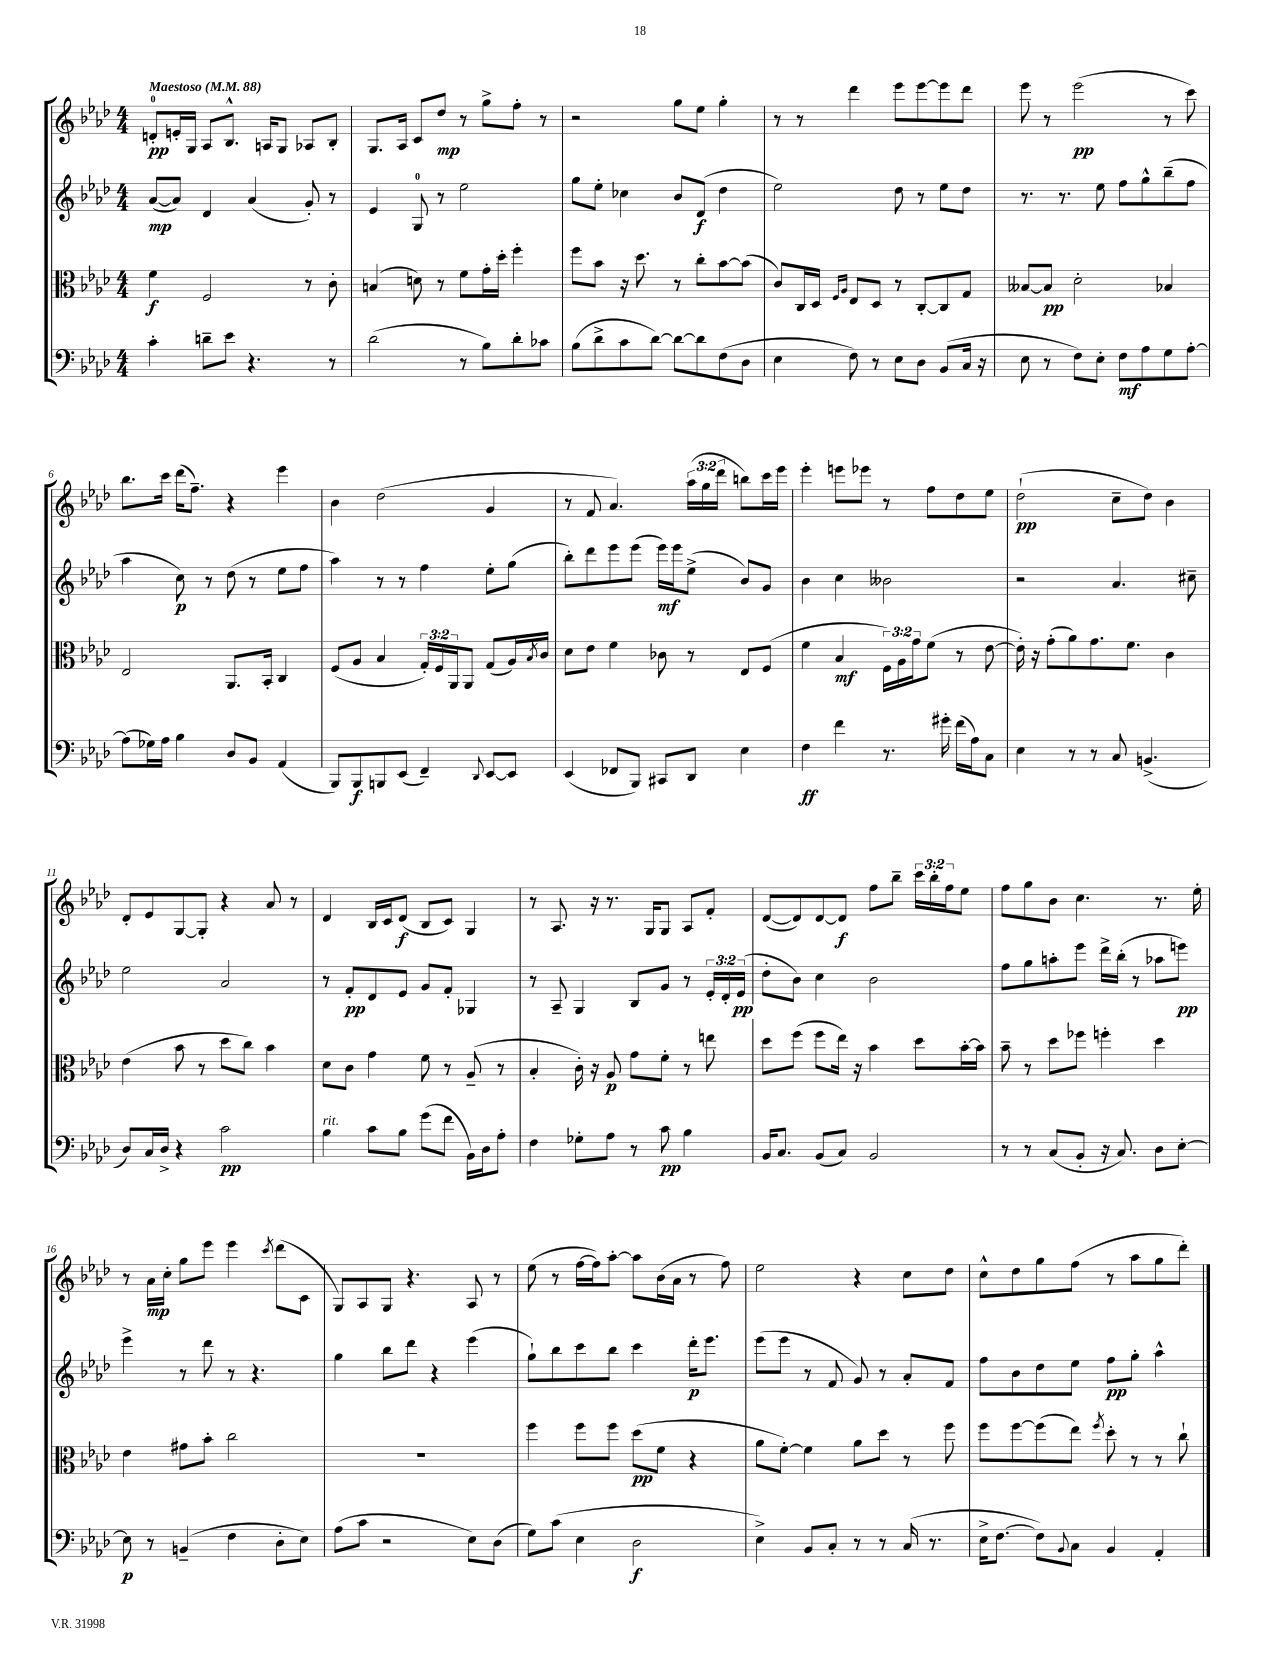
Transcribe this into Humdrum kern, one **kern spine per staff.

**kern	**dynam	**kern	**dynam	**kern	**dynam	**kern	**dynam
*part4	*part4	*part3	*part3	*part2	*part2	*part1	*part1
*staff4	*staff4	*staff3	*staff3	*staff2	*staff2	*staff1	*staff1
*clefF4	*	*clefC3	*	*clefG2	*	*clefG2	*
*k[b-e-a-d-]	*	*k[b-e-a-d-]	*	*k[b-e-a-d-]	*	*k[b-e-a-d-]	*
*M4/4	*	*M4/4	*	*M4/4	*	*M4/4	*
*MM88	*	*MM88	*	*MM88	*	*MM88	*
=1	=1	=1	=1	=1	=1	=1	=1
!	!	!	!	!	!	!LO:TX:a:B:t=Maestoso	!
4c'\	.	4f\	f	([8a-/L	mp	8dn'/L	pp
.	.	.	.	8a-/J])	.	16en'/L	.
.	.	.	.	.	.	16G/JJ	.
8dn~\L	.	2F/	.	4d-/	.	8A-/L	.
8e-\J	.	.	.	.	.	8.B-^^/J	.
4.r	.	.	.	(4a-/	.	.	.
.	.	.	.	.	.	16An/KL	.
.	.	.	.	.	.	8G/J	.
.	.	8r	.	8g'/)	.	8A-X/L	.
8r	.	8c'\	.	8r	.	8B-'/J	.
=2	=2	=2	=2	=2	=2	=2	=2
(2d-\	.	(4Bn/	.	4e-/	.	8.G/L	.
.	.	.	.	.	.	16A-/Jk	.
.	.	8dn\)	.	8G/	.	8c/L	.
.	.	8r	.	8r	.	8dd-/J	mp
8r	.	8f\L	.	2ee-\	.	8r	.
8B-\L)	.	16g'\L	.	.	.	8gg^\L	.
.	.	16dd-'\JJ	.	.	.	.	.
8d-'\	.	4ff'\	.	.	.	8ff'\J	.
8c-X\J	.	.	.	.	.	8r	.
=3	=3	=3	=3	=3	=3	=3	=3
(8B-\L	.	8ff\L	.	8gg\L	.	2r	.
8d-^\	.	8b-\J	.	8ee-'\J	.	.	.
8c\	.	16r	.	4cc-X\	.	.	.
.	.	8.dd-\	.	.	.	.	.
[8d-\J)	.	.	.	.	.	.	.
8d-\L_	.	8r	.	8b-/L	.	8gg\L	.
8d-\]	.	8cc'\L	.	(8d-/J	f	8ee-\J	.
(8F\	.	[8b-\	.	4dd-\	.	4gg'\	.
8D-\J	.	(8b-\J]	.	.	.	.	.
=4	=4	=4	=4	=4	=4	=4	=4
4E-\	.	8c/L)	.	2ee-\)	.	8r	.
.	.	16C/L	.	.	.	8r	.
.	.	16D-/JJ	.	.	.	.	.
.	.	16qqF/LL	.	.	.	.	.
.	.	16qqA-/JJ	.	.	.	.	.
8F\)	.	8E-/L	.	.	.	4ddd-\	.
8r	.	8D-/J	.	.	.	.	.
8E-\L	.	8r	.	8dd-\	.	8eee-\L	.
8D-\J	.	[8C'/L	.	8r	.	[8eee-\	.
(8BB-/L	.	8C/]	.	8ee-\L	.	8eee-\]	.
16C/Jk	.	8G/J	.	8dd-\J	.	8ddd-\J	.
16r	.	.	.	.	.	.	.
=5	=5	=5	=5	=5	=5	=5	=5
8E-\	.	[8B--X/L	.	8.r	.	8eee-\	.
8r	.	8B--/J]	pp	.	.	8r	.
.	.	.	.	8.r	.	.	.
8F\L)	.	2d-'\	.	.	.	(2eee-\	pp
8E-'\J	.	.	.	8ee-\	.	.	.
8F\L	mf	.	.	8ff\L	.	.	.
8A-\	.	.	.	8gg^^\	.	.	.
8G\	.	4B-X/	.	(8bb-~\	.	8r	.
[8A-'\J	.	.	.	8ff\J	.	8ccc\)	.
!!LO:LB:g=z
=6	=6	=6	=6	=6	=6	=6	=6
(8A-\L]	.	2E-/	.	4aa-\	.	8.bb-\L	.
16G-X\L)	.	.	.	.	.	.	.
16A-\JJ	.	.	.	.	.	16ccc\Jk	.
4B-\	.	.	.	8cc\)	p	(16ddd-\KL	.
.	.	.	.	.	.	8.ff~\J)	.
.	.	.	.	8r	.	.	.
8D-/L	.	8.AA-/L	.	(8dd-\	.	4r	.
8BB-/J	.	.	.	8r	.	.	.
.	.	16BB-'/Jk	.	.	.	.	.
(4AA-/	.	4C/	.	8ee-\L	.	4eee-\	.
.	.	.	.	8ff\J	.	.	.
=7	=7	=7	=7	=7	=7	=7	=7
8BBB-/L)	.	(8F/L	.	4aa-\)	.	4b-\	.
8BBB-/	f	8A-/J	.	.	.	.	.
8BBBn/	.	4B-/	.	8r	.	(2dd-\	.
(8EE-/J	.	.	.	8r	.	.	.
4FF~/)	.	24G'/LL)	.	4ff\	.	.	.
.	.	24F/	.	.	.	.	.
.	.	24AA-/J	.	.	.	.	.
.	.	8AA-/J	.	.	.	.	.
8qqDD-/	.	.	.	.	.	.	.
[8EE-/L	.	(8G/L	.	8ee-'\L	.	4g/	.
8EE-/J]	.	16A-/L)	.	(8gg\J	.	.	.
.	.	8qB-/	.	.	.	.	.
.	.	16c/JJ	.	.	.	.	.
=8	=8	=8	=8	=8	=8	=8	=8
(4EE-/	.	8d-\L	.	8bb-'\L)	.	8r	.
.	.	8e-\J	.	8ddd-\	.	8f/	.
8FF-X/L	.	4f\	.	8eee-\	.	4.a-/)	.
8BBB-/J)	.	.	.	(8eee-\J	.	.	.
8CC#X/L	.	8c-X\	.	16eee-\LL)	mf	.	.
.	.	.	.	16eee-\J	.	.	.
8DD-/J	.	8r	.	(8ee-^\J	.	(24aa-\LL	.
.	.	.	.	.	.	24gg\	.
.	.	.	.	.	.	24ddd-\JJ	.
4E-\	.	8E-/L	.	8b-/L)	.	8bbn\L)	.
.	.	(8F/J	.	8g/J	.	16ccc\L	.
.	.	.	.	.	.	16eee-\JJ	.
=9	=9	=9	=9	=9	=9	=9	=9
4F\	ff	4f\	.	4b-\	.	4eee-'\	.
4f\	.	4B-/	mf	4cc\	.	8eeen\L	.
.	.	.	.	.	.	8eee-X\J	.
8.r	.	24F\LL)	.	2b--X\	.	8r	.
.	.	24A-\	.	.	.	.	.
.	.	24g\J	.	.	.	.	.
.	.	(8f\J	.	.	.	8ff\L	.
16g#X'\	.	.	.	.	.	.	.
(16f\LL	.	8r	.	.	.	8dd-\	.
16A-\J)	.	.	.	.	.	.	.
8C\J	.	[8e-\	.	.	.	8ee-\J	.
=10	=10	=10	=10	=10	=10	=10	=10
4E-\	.	16e-'\])	.	2r	.	(2dd-`\	pp
.	.	16r	.	.	.	.	.
.	.	(8g'\L	.	.	.	.	.
8r	.	8a-\)	.	.	.	.	.
8r	.	8.g\	.	.	.	.	.
8C/	.	.	.	4.a-/	.	8cc~\L	.
.	.	8.f\J	.	.	.	.	.
(4.BBn^/	.	.	.	.	.	8dd-\J)	.
.	.	4c\	.	.	.	4b-\	.
.	.	.	.	8cc#X~\	.	.	.
!!LO:LB:g=z
=11	=11	=11	=11	=11	=11	=11	=11
8D-/L)	.	(4e-\	.	2ee-\	.	8d-'/L	.
16C/L	.	.	.	.	.	8e-/	.
16D-^/JJ	.	.	.	.	.	.	.
4r	.	8b-\	.	.	.	[8G/	.
.	.	8r	.	.	.	8G'/J]	.
2c\	pp	8dd-\L	.	2a-/	.	4r	.
.	.	8cc\J)	.	.	.	.	.
.	.	4b-\	.	.	.	8a-/	.
.	.	.	.	.	.	8r	.
=12	=12	=12	=12	=12	=12	=12	=12
!LO:TX:a:i:t=rit.	!	!	!	!	!	!	!
4B-\	.	8d-\L	.	8r	.	4d-/	.
.	.	8c\J	.	8f'/L	pp	.	.
8c\L	.	4g\	.	8d-/	.	16B-/LL	.
.	.	.	.	.	.	16c/J	.
8B-\J	.	.	.	8e-/J	.	(8d-/J	f
(8g\L	.	8f\	.	8g/L	.	8B-/L	.
8f\J	.	8r	.	8f'/J	.	8c/J)	.
16BB-\LL)	.	(8A-~/	.	4G-X/	.	4G/	.
16D-\J	.	.	.	.	.	.	.
8A-'\J	.	8r	.	.	.	.	.
=13	=13	=13	=13	=13	=13	=13	=13
4F\	.	4B-'/	.	8r	.	8r	.
.	.	.	.	8A-~/	.	8.A-/	.
8G-X'\L	.	16c'\)	.	4G/	.	.	.
.	.	16r	.	.	.	16r	.
8A-\J	.	8A-/	p	.	.	8.r	.
8r	.	8g\L	.	8B-/L	.	.	.
.	.	.	.	.	.	16G/KL	.
8c\	pp	8f'\J	.	8g/J	.	8G/J	.
4B-\	.	8r	.	8r	.	8A-/L	.
.	.	8een\	.	24e-'/LL	.	8f'/J	.
.	.	.	.	24d-'/	.	.	.
.	.	.	.	(24e-/JJ	pp	.	.
=14	=14	=14	=14	=14	=14	=14	=14
16BB-/KL	.	8dd-\L	.	8dd-'\L	.	([8d-/L	.
8.C/J	.	.	.	.	.	.	.
.	.	(8ff\J	.	8b-\J)	.	8d-/])	.
(8BB-/L	.	8ff\L	.	4cc\	.	[8d-/	.
8C/J)	.	16ee-\Jk)	.	.	.	8d-/J]	f
.	.	16r	.	.	.	.	.
2BB-/	.	4b-\	.	2b-\	.	8ff\L	.
.	.	.	.	.	.	8bb-~\J	.
.	.	8dd-\L	.	.	.	24ccc\LL	.
.	.	.	.	.	.	24bb-'\	.
.	.	.	.	.	.	24ff\J	.
.	.	[16b-'\L	.	.	.	8ee-\J	.
.	.	16b-\JJ]	.	.	.	.	.
=15	=15	=15	=15	=15	=15	=15	=15
8r	.	8b-~\	.	8ff\L	.	8ff\L	.
8r	.	8r	.	8gg\	.	8gg\	.
(8C/L	.	8dd-\L	.	8aan'\	.	8b-\J	.
8BB-'/J	.	8ff-X\J	.	8eee-\J	.	4.cc\	.
16r	.	4ffn'\	.	16ddd-^\LL	.	.	.
8.C/)	.	.	.	(16bb-'\JJ	.	.	.
.	.	.	.	8r	.	.	.
8D-\L	.	4dd-\	.	8aa-X\L	.	8.r	.
[8E-'\J	.	.	.	8eeen\J)	pp	.	.
.	.	.	.	.	.	16ee-'\	.
!!LO:LB:g=z
=16	=16	=16	=16	=16	=16	=16	=16
8E-\]	p	4e-\	.	4eee-^\	.	8r	.
8r	.	.	.	.	.	16a-\LL	mp
.	.	.	.	.	.	16cc'\JJ	.
(4BBn~/	.	8g#X\L	.	8r	.	8gg\L	.
.	.	8b-'\J	.	8ddd-\	.	8eee-\J	.
4F\	.	2cc\	.	8r	.	4eee-\	.
.	.	.	.	4.r	.	.	.
.	.	.	.	.	.	8qccc/	.
8D-'\L	.	.	.	.	.	(8ddd-\L	.
8E-\J)	.	.	.	.	.	8c\J	.
=17	=17	=17	=17	=17	=17	=17	=17
(8A-\L	.	1r	.	4gg\	.	8G/L)	.
8c\J	.	.	.	.	.	8A-/	.
2r	.	.	.	8bb-\L	.	8G/J	.
.	.	.	.	8ddd-\J	.	4.r	.
.	.	.	.	4r	.	.	.
8E-\L)	.	.	.	(4eee-\	.	8A-/	.
(8D-\J	.	.	.	.	.	8r	.
=18	=18	=18	=18	=18	=18	=18	=18
8G\L)	.	4ff\	.	8gg`\L)	.	(8ee-\	.
(8c\J	.	.	.	8bb-\	.	8r	.
4E-\	.	8ff\L	.	8ccc\	.	[16ff\LL	.
.	.	.	.	.	.	16ff\J])	.
.	.	8ff\J	.	8bb-\J	.	[8aa-'\J	.
2D-\	f	(8dd-\L	pp	4ccc\	.	8aa-\L]	.
.	.	8f\J	.	.	.	(16b-\L	.
.	.	.	.	.	.	16a-\JJ	.
.	.	4r	.	16ddd-'\KL	p	8r	.
.	.	.	.	8.eee-\J	.	.	.
.	.	.	.	.	.	8ff\)	.
=19	=19	=19	=19	=19	=19	=19	=19
4E-^\)	.	8a-\L	.	(8eee-\L	.	2ee-\	.
.	.	[8f'\J)	.	8eee-\J	.	.	.
8BB-/L	.	4f\]	.	8r	.	.	.
8C'/J	.	.	.	8f/	.	.	.
8r	.	8a-\L	.	8g/)	.	4r	.
8r	.	8dd-\J	.	8r	.	.	.
(16C/	.	8r	.	8a-'/L	.	8cc\L	.
8.r	.	.	.	.	.	.	.
.	.	8ff\	.	8f/J	.	8dd-\J	.
=20	=20	=20	=20	=20	=20	=20	=20
16E-^\KL	.	8ff\L	.	8ff\L	.	8cc^^\L	.
[8.F\J	.	.	.	.	.	.	.
.	.	[8ff\	.	8b-\	.	8dd-\	.
8F\L])	.	(8ff\]	.	8dd-\	.	8gg\	.
8qqBB-/	.	.	.	.	.	.	.
8C\J	.	8ee-\J)	.	8ee-\J	.	(8ff\J	.
.	.	8qff/	.	.	.	.	.
4BB-/	.	8dd-'\	.	8ff\L	pp	8r	.
.	.	8r	.	8gg'\J	.	8aa-\L	.
4AA-'/	.	8r	.	4aa-^^\	.	8gg\	.
.	.	8cc`\	.	.	.	8ddd-'\J)	.
==	==	==	==	==	==	==	==
*-	*-	*-	*-	*-	*-	*-	*-
